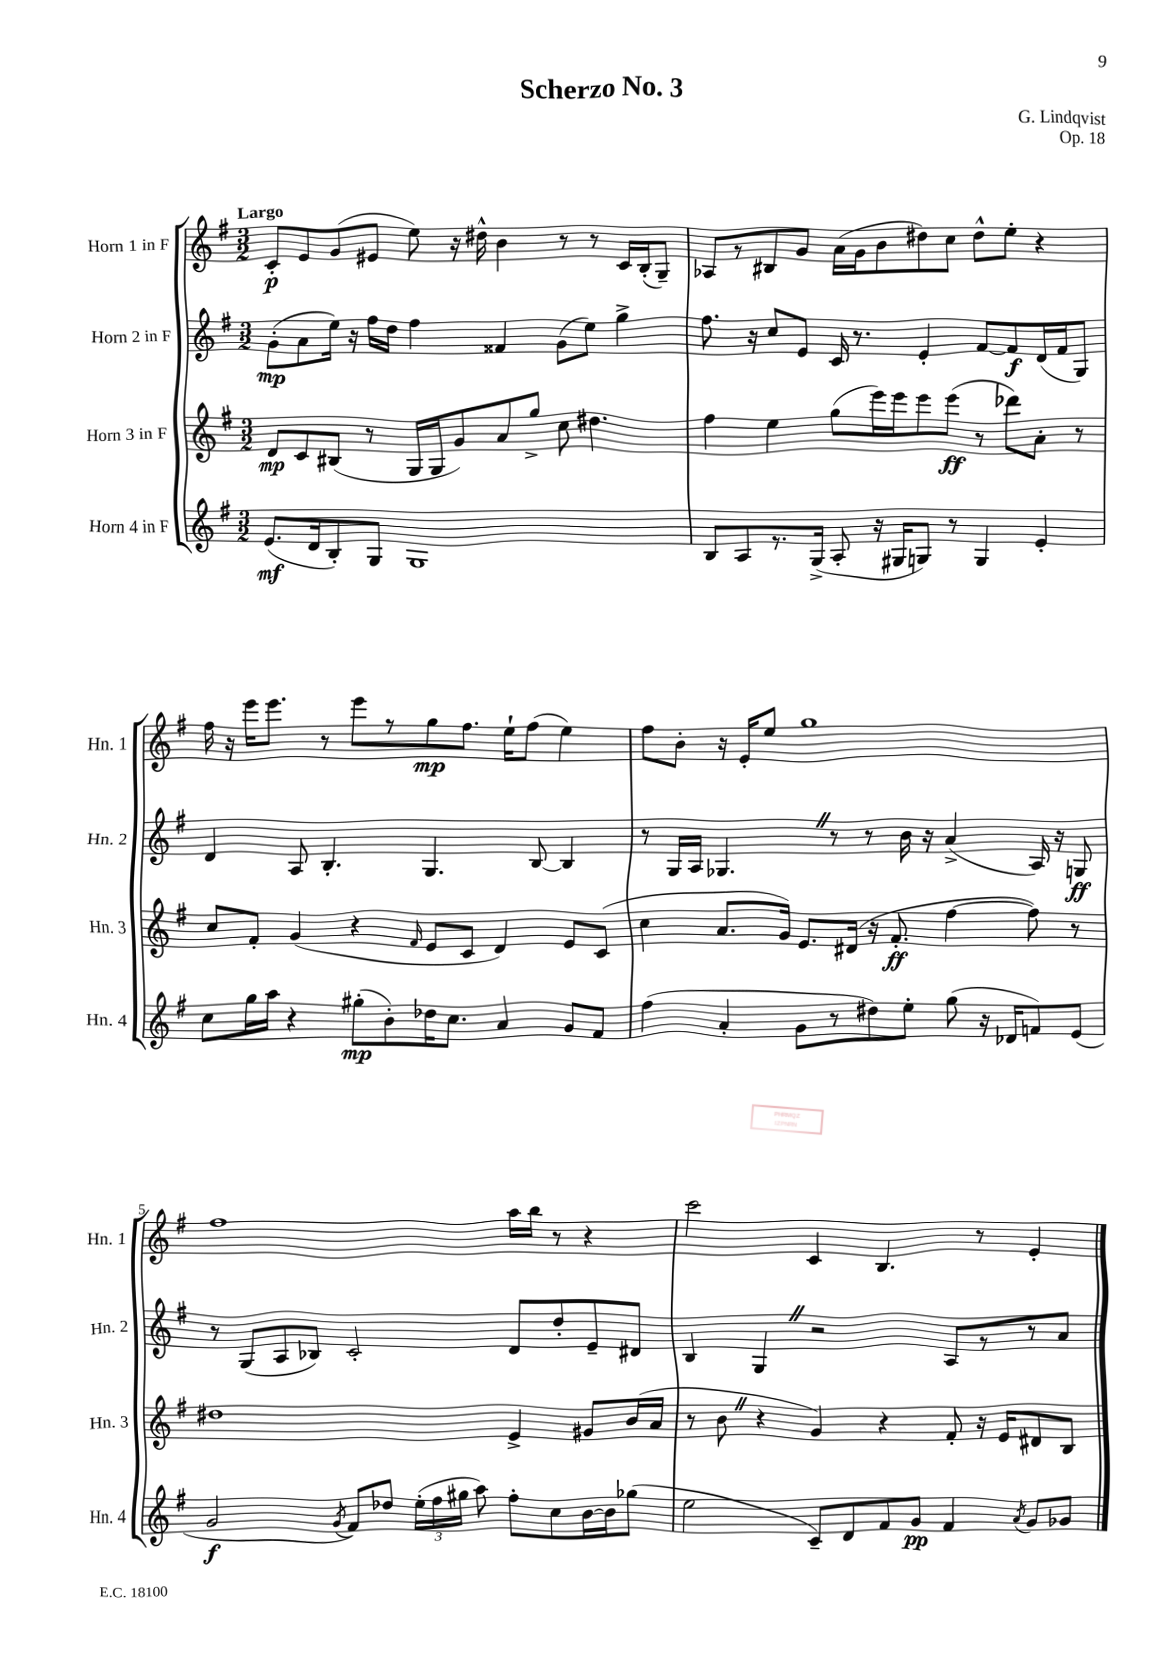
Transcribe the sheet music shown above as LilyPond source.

\header { title = "Scherzo No. 3" composer = "G. Lindqvist" opus = "Op. 18" }
<<
\new StaffGroup <<
\new Staff = "s0" \with { instrumentName = "Horn 1 in F" shortInstrumentName = "Hn. 1" } {
    \clef treble \key g \major \numericTimeSignature \time 3/2 \tempo "Largo"
    \autoBeamOff c'8[-.\p e'8 g'8( eis'8] e''8) r16 dis''16-^ b'4 r8 r8 c'16[ b16-.( g8]--) |
    aes8[ r8 bis8 g'8] a'16[( g'16 b'8 dis''8) c''8] dis''8[-^ e''8]-. r4 |
    fis''16 r16 e'''16[ e'''8.] r8 e'''8[ r8 g''8\mp fis''8.] e''16[-! fis''8]( e''4) |
    fis''8[ b'8]-. r16 e'16[-. e''8] g''1 |
    fis''1 a''16[ b''16] r8 r4 |
    c'''2 c'4 b4. r8 e'4-. \bar "|." |
}
\new Staff = "s1" \with { instrumentName = "Horn 2 in F" shortInstrumentName = "Hn. 2" } {
    \clef treble \key g \major \numericTimeSignature \time 3/2
    \autoBeamOff g'8[-.\mp( a'8 e''16]) r16 fis''16[ d''16] fis''4 fisis'4 g'8[( e''8]) g''4-> |
    fis''8. r16 c''8[ e'8] c'16 r8. e'4-. fis'8[~ fis'8\f d'16( fis'16 g8]) |
    d'4 a8 b4.-. g4. b8~ b4 |
    r8 g16[ a16] ges4. \once \override BreathingSign.text = \markup { \musicglyph "scripts.caesura.straight" } \breathe r8 r8 b'16 r16 a'4->( a16) r16 g8\ff |
    r8 g8[( a8 bes8]) c'2-. d'8[ d''8-. e'8-- dis'8] |
    b4 g4 \once \override BreathingSign.text = \markup { \musicglyph "scripts.caesura.straight" } \breathe r2 a8[ r8 r8 a'8] \bar "|." |
}
\new Staff = "s2" \with { instrumentName = "Horn 3 in F" shortInstrumentName = "Hn. 3" } {
    \clef treble \key g \major \numericTimeSignature \time 3/2
    \autoBeamOff d'8[\mp c'8 bis8]( r8 g16[ g16 g'8) a'8 g''8]-> c''8 dis''4. |
    fis''4 e''4 g''8[( e'''16) e'''16 e'''8 e'''8]\ff( r8 des'''8[) a'8]-. r8 |
    c''8[ fis'8]-. g'4( r4 \grace { fis'16 } e'8[ c'8] d'4) e'8[ c'8]( |
    c''4 a'8.[ g'16]) e'8.[ dis'16]( r16 fis'8.-.\ff fis''4~ fis''8) r8 |
    dis''1 e'4-> gis'8[ b'16( a'16] |
    r8 b'8 \once \override BreathingSign.text = \markup { \musicglyph "scripts.caesura.straight" } \breathe r4 g'4) r4 fis'8-. r16 e'16[ dis'8 b8] \bar "|." |
}
\new Staff = "s3" \with { instrumentName = "Horn 4 in F" shortInstrumentName = "Hn. 4" } {
    \clef treble \key g \major \numericTimeSignature \time 3/2
    \autoBeamOff e'8.[\mf( d'16 b8-.) g8] g1 |
    b8[ a8 r8. g16]->( a8-. r16 gis16[ g8]) r8 g4 e'4-. |
    c''8[ g''16 a''16] r4 gis''8[-.\mp( b'8-.) des''16 c''8.] a'4 g'8[ fis'8] |
    fis''4( a'4-. g'8[ r8 dis''8) e''8]-. g''8( r16 des'16[ f'8) e'8]( |
    g'2\f \acciaccatura { g'8 } fis'8[) des''8] \tuplet 3/2 { e''16[-.( fis''16 gis''16] } a''8) fis''8[-. c''8 b'16~ b'16 ges''8]( |
    e''2 c'8[--) d'8 fis'8 g'8]\pp fis'4 \acciaccatura { a'8 } g'8[ ges'8] \bar "|." |
}
>>
>>
\layout { \context { \Score \override BarNumber.break-visibility = ##(#f #t #t) barNumberVisibility = #(every-nth-bar-number-visible 5) } }
